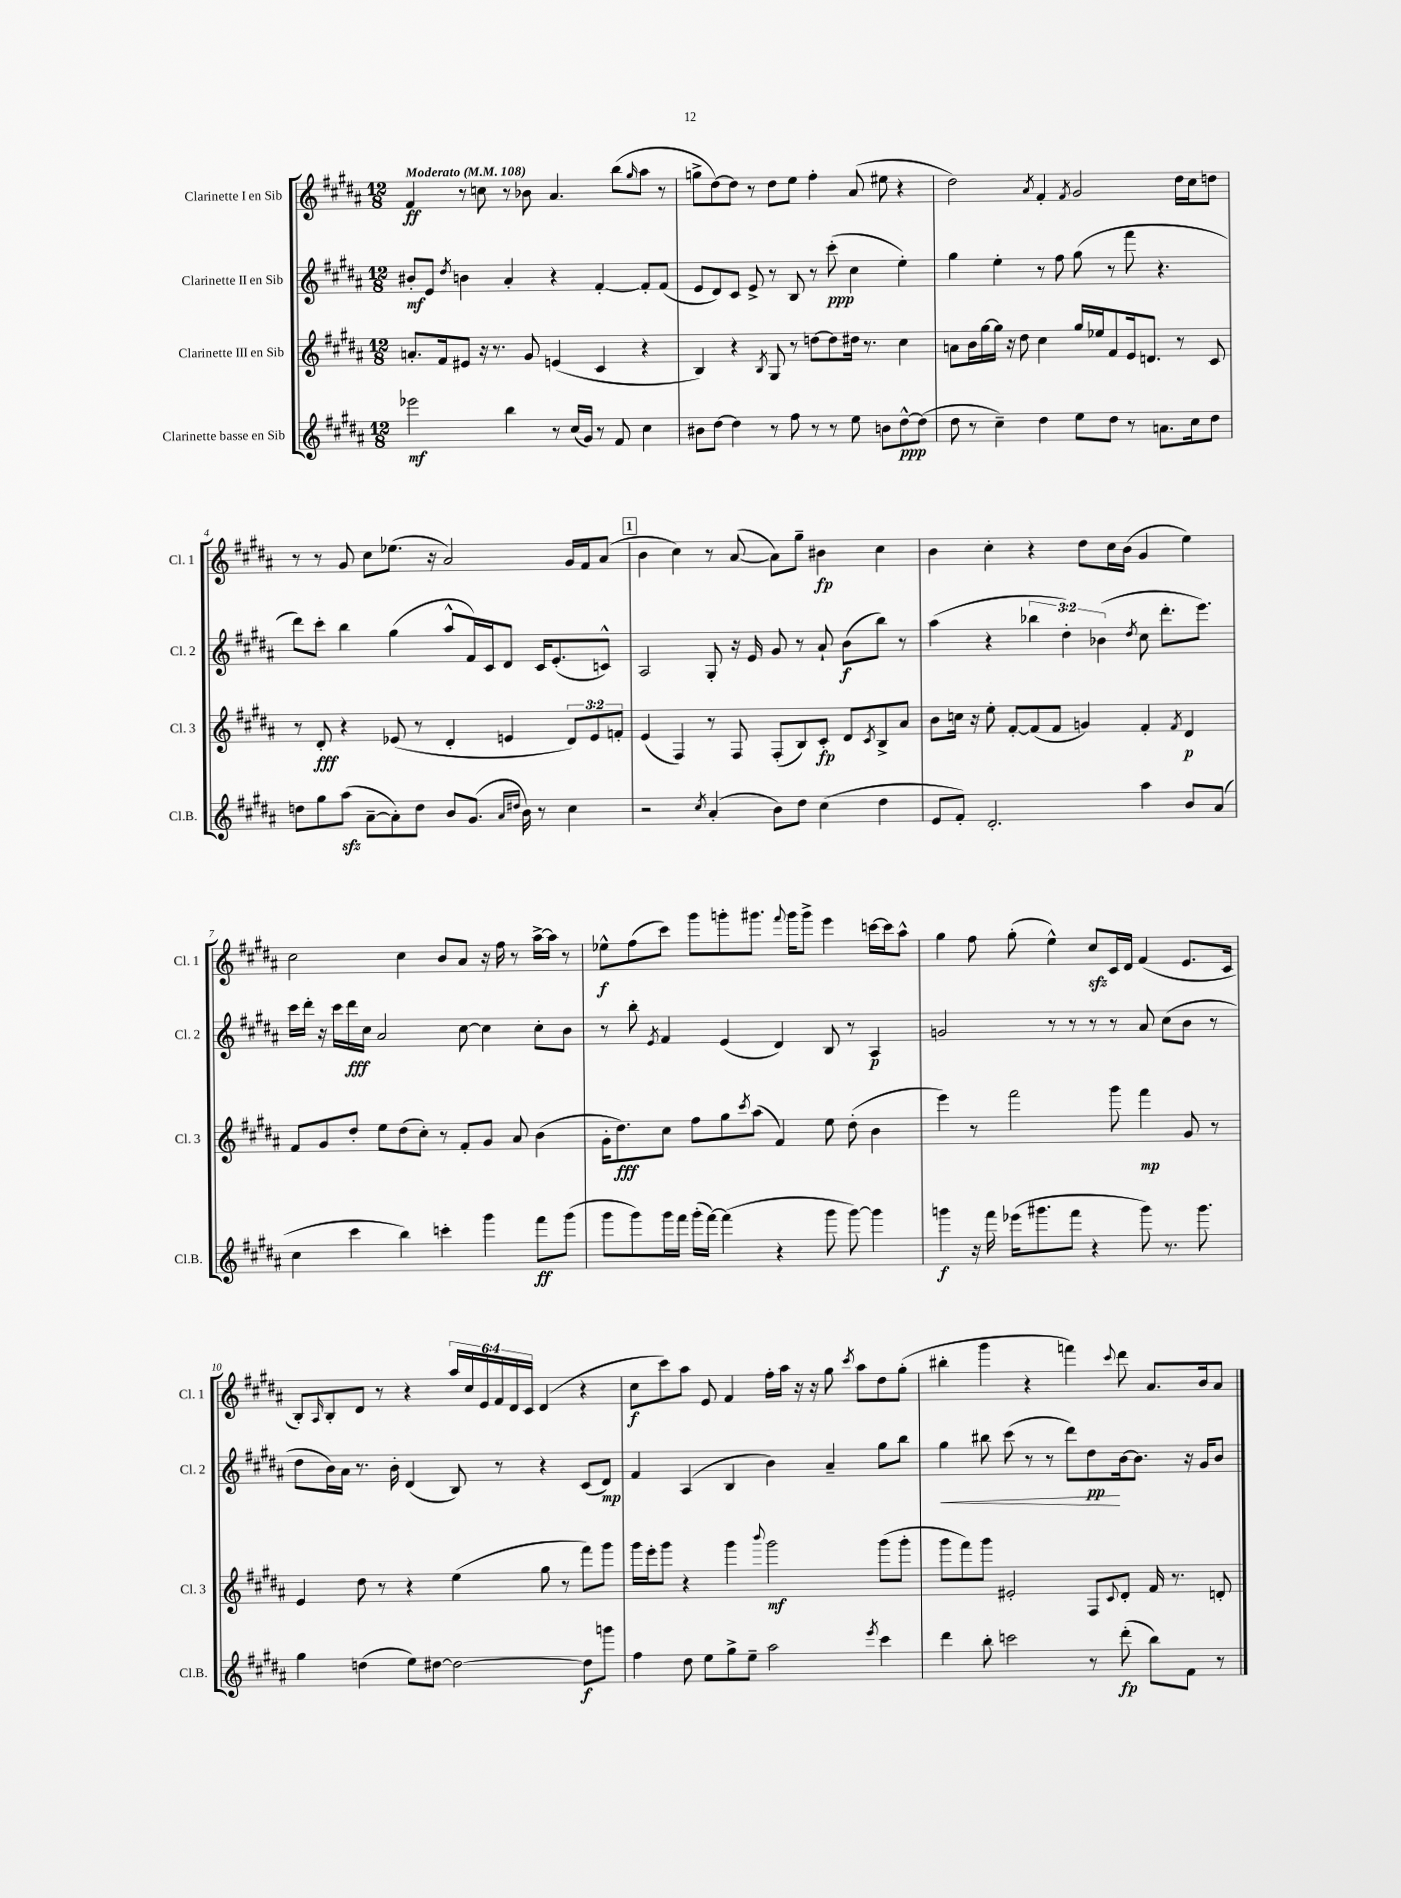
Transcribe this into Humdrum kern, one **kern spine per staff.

**kern	**dynam	**kern	**dynam	**kern	**dynam	**kern	**dynam
*part4	*part4	*part3	*part3	*part2	*part2	*part1	*part1
*staff4	*staff4	*staff3	*staff3	*staff2	*staff2	*staff1	*staff1
*I"Clarinette basse en Sib	*	*I"Clarinette III en Sib	*	*I"Clarinette II en Sib	*	*I"Clarinette I en Sib	*
*I'Cl.B.	*	*I'Cl. 3	*	*I'Cl. 2	*	*I'Cl. 1	*
*clefG2	*	*clefG2	*	*clefG2	*	*clefG2	*
*k[f#c#g#d#a#]	*	*k[f#c#g#d#a#]	*	*k[f#c#g#d#a#]	*	*k[f#c#g#d#a#]	*
*M12/8	*	*M12/8	*	*M12/8	*	*M12/8	*
*MM108	*	*MM108	*	*MM108	*	*MM108	*
=1	=1	=1	=1	=1	=1	=1	=1
!	!	!	!	!	!	!LO:TX:a:B:t=Moderato	!
2eee-X\	mf	8.an'/L	.	8b#X'/L	mf	4f#/	ff
.	.	.	.	8e/J	.	.	.
.	.	16f#/k	.	.	.	.	.
.	.	.	.	8qdd#/	.	.	.
.	.	8e#X/J	.	4bn\	.	8r	.
.	.	16r	.	.	.	8ccn\	.
.	.	8.r	.	.	.	.	.
4bb\	.	.	.	4a#'/	.	8r	.
.	.	8g#/	.	.	.	8b-X\	.
8r	.	(4en/	.	4r	.	4.a#/	.
(16cc#/LL	.	.	.	.	.	.	.
16g#/JJ)	.	.	.	.	.	.	.
8r	.	4c#/	.	[4f#'/	.	.	.
8f#/	.	.	.	.	.	(8bb\L	.
.	.	.	.	.	.	16qqgg#/	.
4cc#\	.	4r	.	8f#'/L]	.	8aa#\J	.
.	.	.	.	(8f#/J	.	8r	.
=2	=2	=2	=2	=2	=2	=2	=2
8b#X\L	.	4B/)	.	8e/L	.	8ggn^\L	.
[8dd#\J	.	.	.	8d#/)	.	[8dd#\)	.
4dd#\]	.	4r	.	8c#/J	.	8dd#\J]	.
.	.	.	.	8e^/	.	8r	.
.	.	8qB/	.	.	.	.	.
8r	.	8G#/	.	8r	.	8dd#\L	.
8ff#\	.	8r	.	8B/	.	8ee\J	.
8r	.	[8ddn\L	.	8r	.	4ff#'\	.
8r	.	8dd\]	.	(8ccc#'\	ppp	.	.
8ee\	.	16dd#X\Jk	.	4cc#\	.	(8a#/	.
.	.	8.r	.	.	.	.	.
8bn\L	.	.	.	.	.	8ee#X\	.
[8dd#^^\	ppp	4cc#\	.	4ee'\)	.	4r	.
(8dd#\J]	.	.	.	.	.	.	.
=3	=3	=3	=3	=3	=3	=3	=3
8dd#\	.	8an\L	.	4gg#\	.	2dd#\)	.
8r	.	16b\L	.	.	.	.	.
.	.	[16gg#\	.	.	.	.	.
4cc#~\)	.	16gg#\JJ]	.	4ee'\	.	.	.
.	.	16r	.	.	.	.	.
.	.	8dd#\	.	.	.	.	.
.	.	.	.	.	.	8qa#/	.
4dd#\	.	4cc#\	.	8r	.	4f#'/	.
.	.	.	.	8ff#\	.	.	.
.	.	.	.	.	.	8qf#/	.
8ee\L	.	16gg#/LL	.	(8gg#\	.	2g#/	.
.	.	16ee-X/J	.	.	.	.	.
8dd#\J	.	8f#/	.	8r	.	.	.
8r	.	16e/k	.	8fff#\	.	.	.
.	.	8.dn/J	.	.	.	.	.
8.an\L	.	.	.	4.r	.	.	.
.	.	8r	.	.	.	16dd#\LL	.
16cc#\k	.	.	.	.	.	16cc#\J	.
8dd#\J	.	8c#/	.	.	.	8ddn\J	.
!!LO:LB:g=z
=4	=4	=4	=4	=4	=4	=4	=4
8ddn\L	.	8r	.	8ddd#\L)	.	8r	.
8gg#\	.	8d#'/	fff	8ccc#'\J	.	8r	.
(8aa#zz\J	.	4r	.	4bb\	.	8g#/	.
[8a#~\L	.	.	.	.	.	8cc#\L	.
8a#'\])	.	(8e-X/	.	(4gg#\	.	(8.ee-X\J	.
8dd\J	.	8r	.	.	.	.	.
.	.	.	.	.	.	16r	.
8b/L	.	4d#'/	.	8aa#^^/L	.	2a#/)	.
(8.g#/J	.	.	.	16f#/L)	.	.	.
.	.	.	.	16c#/J	.	.	.
.	.	4en/	.	8d#/J	.	.	.
16qqa#/LL	.	.	.	.	.	.	.
16qqdd#X/JJ	.	.	.	.	.	.	.
16b\)	.	.	.	.	.	.	.
8r	.	.	.	16c#/KL	.	.	.
.	.	.	.	(8.e'/	.	.	.
4cc#\	.	12d#/L)	.	.	.	16g#/LL	.
.	.	.	.	.	.	16f#/J	.
.	.	12e/	.	.	.	.	.
.	.	.	.	8cn^^/J)	.	(8a#/J	.
.	.	12fn'/J	.	.	.	.	.
!!LO:REH:place=s1:t=1
=5	=5	=5	=5	=5	=5	=5	=5
2r	.	(4e/	.	2A#/	.	4b\	.
.	.	4F#/)	.	.	.	4cc#\)	.
8qcc#/	.	.	.	.	.	.	.
(4a#'/	.	8r	.	8G#'/	.	8r	.
.	.	8F#/	.	16r	.	([8a#/	.
.	.	.	.	16e/	.	.	.
8b\L)	.	(8F#'/L	.	8g#/	.	8a#\L])	.
8dd#\J	.	8B/)	.	8r	.	8gg#~\J	.
(4cc#\	.	8c#'/J	fp	8a#`/	.	4b#X\	fp
.	.	8d#/L	.	(8b\L	f	.	.
.	.	8qc#/	.	.	.	.	.
4dd#\	.	8B^/	.	8bb\J)	.	4cc#\	.
.	.	8a#/J	.	8r	.	.	.
=6	=6	=6	=6	=6	=6	=6	=6
8e/L	.	8b\L	.	(4aa#\	.	4b\	.
8f#'/J)	.	16ccn\Jk	.	.	.	.	.
.	.	16r	.	.	.	.	.
2.d#'/	.	8ee'\	.	4r	.	4cc#'\	.
.	.	[8f#'/L	.	.	.	.	.
.	.	(8f#/]	.	6bb-X\	.	4r	.
.	.	8f#/J	.	.	.	.	.
.	.	.	.	6dd#'\)	.	.	.
.	.	4gn/)	.	.	.	8dd#\L	.
.	.	.	.	(6b-X\	.	.	.
.	.	.	.	.	.	16cc#\L	.
.	.	.	.	.	.	(16b\JJ	.
.	.	.	.	8qdd#/	.	.	.
4aa#\	.	4f#'/	.	8cc#\	.	4g#/	.
.	.	.	.	8.ddd#'\L	.	.	.
.	.	8qf#/	.	.	.	.	.
8b/L	.	4d#/	p	.	.	4ee\)	.
.	.	.	.	8.eee\J)	.	.	.
(8a#/J	.	.	.	.	.	.	.
!!LO:LB:g=z
=7	=7	=7	=7	=7	=7	=7	=7
4cc#\	.	8f#/L	.	16ccc#\LL	.	2cc#\	.
.	.	.	.	16ddd#'\JJ	.	.	.
.	.	8g#/	.	16r	.	.	.
.	.	.	.	16ccc#\LL	.	.	.
4ccc#\	.	8dd#'/J	.	16ddd#\	fff	.	.
.	.	.	.	16cc#\JJ	.	.	.
.	.	8ee\L	.	2a#/	.	.	.
4bb\)	.	(8dd#\	.	.	.	4cc#\	.
.	.	8cc#'\J)	.	.	.	.	.
4cccn'\	.	8r	.	.	.	8b/L	.
.	.	8f#'/L	.	[8cc#\	.	8a#/J	.
4ggg#\	.	8g#/J	.	4cc#\]	.	16r	.
.	.	.	.	.	.	16ff#\	.
.	.	8a#/	.	.	.	8r	.
8fff#\L	ff	(4b\	.	8cc#'\L	.	[16aa#^\LL	.
.	.	.	.	.	.	16aa#\JJ]	.
(8ggg#\J	.	.	.	8b\J	.	8r	.
=8	=8	=8	=8	=8	=8	=8	=8
8ggg#\L	.	16g#'\KL	.	8r	.	8ee-X^^\L	f
.	.	8.dd#\)	fff	.	.	.	.
8ggg#\)	.	.	.	8bb'\	.	(8ff#\	.
.	.	.	.	8qe/	.	.	.
16ggg#\L	.	8cc#\J	.	4f#/	.	8ccc#\J)	.
16fff#\JJ	.	.	.	.	.	.	.
(16ggg#'\LL	.	8ff#\L	.	.	.	8ggg#\L	.
[16fff#\JJ)	.	.	.	.	.	.	.
(4fff#\]	.	8gg#\	.	(4e/	.	8gggn'\	.
.	.	8qccc#/	.	.	.	.	.
.	.	(8aa#\J	.	.	.	8.ggg#X\J	.
4r	.	4f#/)	.	4d#/)	.	.	.
.	.	.	.	.	.	8qqfff#/	.
.	.	.	.	.	.	16ggg#\KL	.
.	.	.	.	.	.	8ggg#^\J	.
8ggg#\	.	8ee\	.	8B/	.	4eee\	.
[8ggg#\)	.	(8dd#'\	.	8r	.	.	.
4ggg#\]	.	4b\	.	4A#/	p	[16cccn\LL	.
.	.	.	.	.	.	16ccc\J]	.
.	.	.	.	.	.	8aa#^^\J	.
=9	=9	=9	=9	=9	=9	=9	=9
4gggn\	f	4eee\)	.	2gn/	.	4gg#\	.
16r	.	8r	.	.	.	8ff#\	.
16fff#\	.	.	.	.	.	.	.
(16eee-X\KL	.	2fff#\	.	.	.	(8gg#'\	.
8.ggg#X\	.	.	.	.	.	.	.
.	.	.	.	8r	.	4ee^^\)	.
8fff#\J	.	.	.	8r	.	.	.
4r	.	.	.	8r	.	8cc#zz/L	.
.	.	8ggg#\	.	8r	.	16c#/L	.
.	.	.	.	.	.	16d#/JJ	.
8ggg#\)	.	4fff#\	mp	8a#/	.	(4f#/	.
8.r	.	.	.	(8cc#\L	.	.	.
.	.	8g#/	.	8b\J	.	8.e/L	.
8.ggg#\	.	.	.	.	.	.	.
.	.	8r	.	8r	.	.	.
.	.	.	.	.	.	16c#/Jk	.
!!LO:LB:g=z
=10	=10	=10	=10	=10	=10	=10	=10
4gg#\	.	4e/	.	8dd#\L	.	8B'/L)	.
.	.	.	.	.	.	16qqA#/	.
.	.	.	.	16b\L)	.	8B'/	.
.	.	.	.	16a#\JJ	.	.	.
(4ddn\	.	8dd#\	.	8.r	.	8d#/J	.
.	.	8r	.	.	.	8r	.
.	.	.	.	16b'\	.	.	.
8ee\L)	.	4r	.	(4d#/	.	4r	.
[8dd#X\J	.	.	.	.	.	.	.
2dd#\_	.	(4ee\	.	8B/)	.	24aa#/LL	.
.	.	.	.	.	.	24cc#/	.
.	.	.	.	.	.	24e/	.
.	.	.	.	8r	.	24f#/	.
.	.	.	.	.	.	24d#/	.
.	.	.	.	.	.	24c#/JJ	.
.	.	8gg#\	.	4r	.	(4d#/	.
.	.	8r	.	.	.	.	.
8dd#\L]	f	8fff#\L)	.	(8c#/L	.	4r	.
8gggn\J	.	8ggg#\J	.	8d#/J)	mp	.	.
=11	=11	=11	=11	=11	=11	=11	=11
4ff#\	.	16ggg#\LL	.	4f#/	.	8cc#\L	f
.	.	16eee'\J	.	.	.	.	.
.	.	8ggg#\J	.	.	.	8ccc#\)	.
8dd#\	.	4r	.	(4A#/	.	8aa#\J	.
8ee\L	.	.	.	.	.	8e/	.
8gg#^\	.	4ggg#\	.	4B/	.	4f#/	.
8ee~\J	.	.	.	.	.	.	.
.	.	8qqbbb/	.	.	.	.	.
2aa#\	.	2ggg#\	mf	4b\)	.	16ff#'\LL	.
.	.	.	.	.	.	16aa#\JJ	.
.	.	.	.	.	.	16r	.
.	.	.	.	.	.	16r	.
.	.	.	.	4a#~/	.	8gg#\	.
.	.	.	.	.	.	8qccc#/	.
.	.	.	.	.	.	8aa#\L	.
8qeee/	.	.	.	.	.	.	.
4ccc#\	.	(8ggg#\L	.	8gg#\L	.	8dd#\	.
.	.	8ggg#'\J	.	8bb\J	.	(8gg#'\J	.
=12	=12	=12	=12	=12	=12	=12	=12
!	!	!	!	!	!LO:HP:b	!	!
4ddd#\	.	8ggg#\L	.	4gg#\	<	4bb#X'\	.
.	.	8fff#\)	.	.	.	.	.
8bb'\	.	8ggg#\J	.	8bb#X\	.	4ggg#\	.
2cccn\	.	2e#X'/	.	(8ccc#\	.	.	.
.	.	.	.	8r	.	4r	.
.	.	.	.	8r	.	.	.
.	.	.	.	8ddd#\L)	.	4fffn\)	.
8r	.	8F#/L	.	8dd#\	pp	.	.
.	.	8qqc#/	.	.	.	8qqccc#/	.
(8ddd#'\	fp	8d#'/J	.	[16b\k	[	8ddd#\	.
.	.	.	.	8.b\J]	.	.	.
8bb\L)	.	16f#/	.	.	.	8.a#/L	.
.	.	8.r	.	.	.	.	.
8f#\J	.	.	.	16r	.	.	.
.	.	.	.	16g#/KL	.	16b/k	.
8r	.	8dn'/	.	8b/J	.	8a#/J	.
==	==	==	==	==	==	==	==
*-	*-	*-	*-	*-	*-	*-	*-
